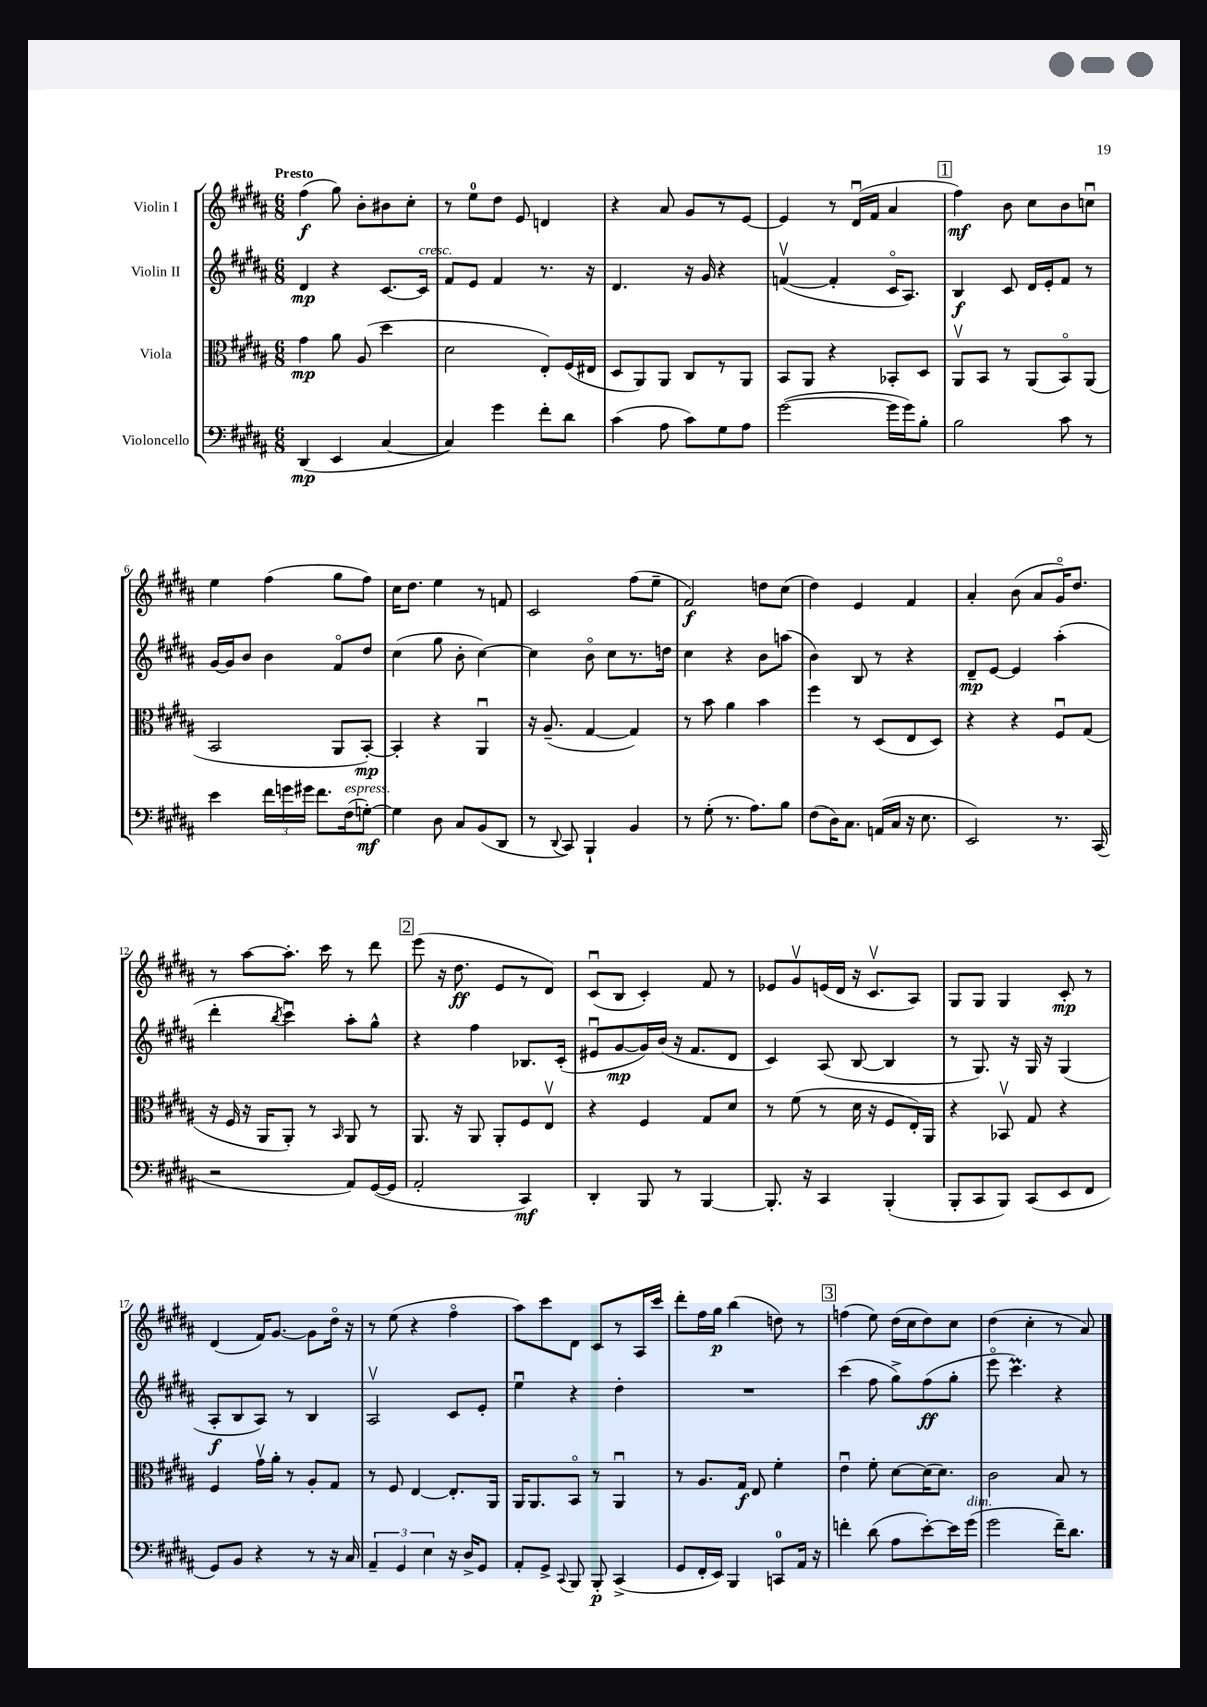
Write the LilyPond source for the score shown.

<<
\new StaffGroup <<
\new Staff = "s0" \with { instrumentName = "Violin I" } {
    \clef treble \key b \major \numericTimeSignature \time 6/8 \tempo "Presto"
    \autoBeamOff fis''4\f( gis''8) b'8[-. bis'8 cis''8]-. |
    r8 e''8[-0 dis''8] e'8 d'4 |
    r4 ais'8 gis'8[ r8 e'8]~ |
    e'4 r8 dis'16[\downbow( fis'16] ais'4 |
    \mark \markup { \box "1" } fis''4\mf) b'8 cis''8[ b'8 c''8]\downbow |
    e''4 fis''4( gis''8[ fis''8]) |
    cis''16[ dis''8.] e''4 r8 f'8 |
    cis'2 fis''8[( e''8]-- |
    fis'2\f) d''8[ cis''8]( |
    dis''4) e'4 fis'4 |
    ais'4-. b'8( ais'8[ gis'16\flageolet) dis''8.] |
    r8 ais''8[~ ais''8.]-. cis'''16 r8 dis'''8 |
    \mark \markup { \box "2" } e'''8( r16 dis''8.\ff e'8[ r8 dis'8]) |
    cis'8[\downbow( b8] cis'4-.) fis'8 r8 |
    ees'8[ gis'8\upbow e'16( dis'16] r16 cis'8.[\upbow ais8]) |
    gis8[ gis8] gis4 cis'8-.\mp r8 |
    dis'4( fis'16[) gis'8.]~ gis'8[ dis''16]\flageolet r16 |
    r8 e''8( r4 fis''4\flageolet |
    ais''8[) cis'''8 dis'8] cis'8[ r8 ais16 cis'''16] |
    dis'''8[-. fis''16 gis''16]\p b''4( d''8) r8 |
    \mark \markup { \box "3" } f''4( e''8) dis''16[( cis''16 dis''8) cis''8] |
    dis''4( cis''4-. r8 ais'8) \bar "|." |
}
\new Staff = "s1" \with { instrumentName = "Violin II" } {
    \clef treble \key b \major \numericTimeSignature \time 6/8
    \autoBeamOff dis'4\mp r4 cis'8.[~ cis'16]^\markup { \italic "cresc." } |
    fis'8[ e'8] fis'4 r8. r16 |
    dis'4. r16 gis'16 r4 |
    f'4~\upbow( f'4-. cis'16[\flageolet ais8.]) |
    \mark \markup { \box "1" } b4\f cis'8 dis'16[ e'16-. fis'8] r8 |
    gis'16[~ gis'16 b'8] b'4 fis'8[\flageolet dis''8] |
    cis''4( gis''8 b'8-. cis''4~) |
    cis''4 b'8\flageolet cis''8[ r8. d''16] |
    cis''4 r4 b'8[ a''8]( |
    b'4) b8 r8 r4 |
    dis'8[--\mp e'8]~ e'4 ais''4-.( |
    dis'''4-. \acciaccatura { b''8 } cis'''4\downbow) ais''8[-. gis''8]-^ |
    \mark \markup { \box "2" } r4 fis''4 bes8.[ cis'16]-.( |
    eis'8[\downbow gis'8~\mp gis'16) b'16]( r16 fis'8.[ dis'8] |
    cis'4) ais8( b8~ b4 |
    r8 gis8.) r16 gis16 r16 gis4( |
    ais8[-.\f b8 ais8]) r8 b4 |
    ais2\upbow cis'8[ e'8]-. |
    e''4\downbow r4 dis''4-. |
    R2. |
    \mark \markup { \box "3" } cis'''4( fis''8 gis''8[->) fis''8\ff( gis''8]-. |
    e'''8\flageolet cis'''4.\prall) r4 \bar "|." |
}
\new Staff = "s2" \with { instrumentName = "Viola" } {
    \clef alto \key b \major \numericTimeSignature \time 6/8
    \autoBeamOff gis'4\mp ais'8 ais8( dis''4 |
    dis'2 e8[-.) fis16( eis16] |
    dis8[ ais,8) ais,8] cis8[ r8 ais,8] |
    b,8[ ais,8] r4 bes,8[-. dis8] |
    \mark \markup { \box "1" } ais,8[\upbow b,8] r8 ais,8[( b,8\flageolet) ais,8]( |
    b,2 ais,8[ b,8]~-.\mp) |
    b,4-. r4 ais,4\downbow |
    r16 ais8.--( gis4~ gis4) |
    r8 b'8 ais'4 b'4 |
    fis''4 r8 dis8[( e8 dis8]) |
    r4 r4 fis8[\downbow gis8]( |
    r16 fis16 r16 ais,16[ ais,8]-.) r8 \grace { b,16 } ais,8 r8 |
    \mark \markup { \box "2" } ais,8. r16 ais,8 ais,8[-. fis8 e8]\upbow |
    r4 fis4 gis8[ dis'8] |
    r8 fis'8( r8 dis'16 r16 fis8[ e16-.) ais,16] |
    r4 bes,8\upbow gis8 r4 |
    fis4 gis'16[\upbow ais'16]-. r8 ais8[-. gis8] |
    r8 fis8 e4~ e8.[-. ais,16] |
    ais,16[ ais,8. b,8]\flageolet r8 ais,4\downbow |
    r8 ais8.[ gis16]\f e8 fis'4-. |
    \mark \markup { \box "3" } e'4\downbow fis'8-. dis'8[~ dis'16( dis'8.]) |
    cis'2 b8 r8 \bar "|." |
}
\new Staff = "s3" \with { instrumentName = "Violoncello" } {
    \clef bass \key b \major \numericTimeSignature \time 6/8
    \autoBeamOff dis,4\mp( e,4 cis4~ |
    cis4) gis'4 fis'8[-. dis'8] |
    cis'4( ais8 cis'8[) gis8 ais8] |
    gis'2~( gis'16[ gis'16) b8]-. |
    \mark \markup { \box "1" } b2 cis'8 r8 |
    e'4 \tuplet 3/2 { fis'16[ g'16 gis'16] } fis'8.[ fis16^\markup { \italic "espress." }( g8]~-.\mf) |
    g4 dis8 cis8[ b,8( dis,8] |
    r8 \appoggiatura { dis,8 } cis,8) b,,4-! b,4 |
    r8 gis8-.( r8. ais8.[) b8] |
    fis8[( dis16) cis8.] a,16[( cis16] r16 e8. |
    e,2) r8. cis,16( |
    r2 ais,8[) gis,16~( gis,16] |
    \mark \markup { \box "2" } ais,2-. cis,4\mf) |
    dis,4-. b,,8 r8 b,,4~ |
    b,,8.-. r16 cis,4 b,,4-.( |
    b,,8[-. cis,8 b,,8]) cis,8[( e,8 fis,8] |
    gis,8[) b,8] r4 r8 r16 cis16 |
    \tuplet 3/2 { ais,4-- gis,4 e4 } r16 dis16[-> gis,8] |
    ais,8[-. gis,8]-> \appoggiatura { cis,8 } b,,8 b,,8-.\p cis,4->( |
    gis,8[ fis,16-. e,16]) b,,4 c,8[-0 ais,16] r16 |
    \mark \markup { \box "3" } f'4-. dis'8( ais8[ e'8~-.) e'16 gis'16]^\markup { \italic "dim." }( |
    gis'2 fis'16[--) dis'8.] \bar "|." |
}
>>
>>
